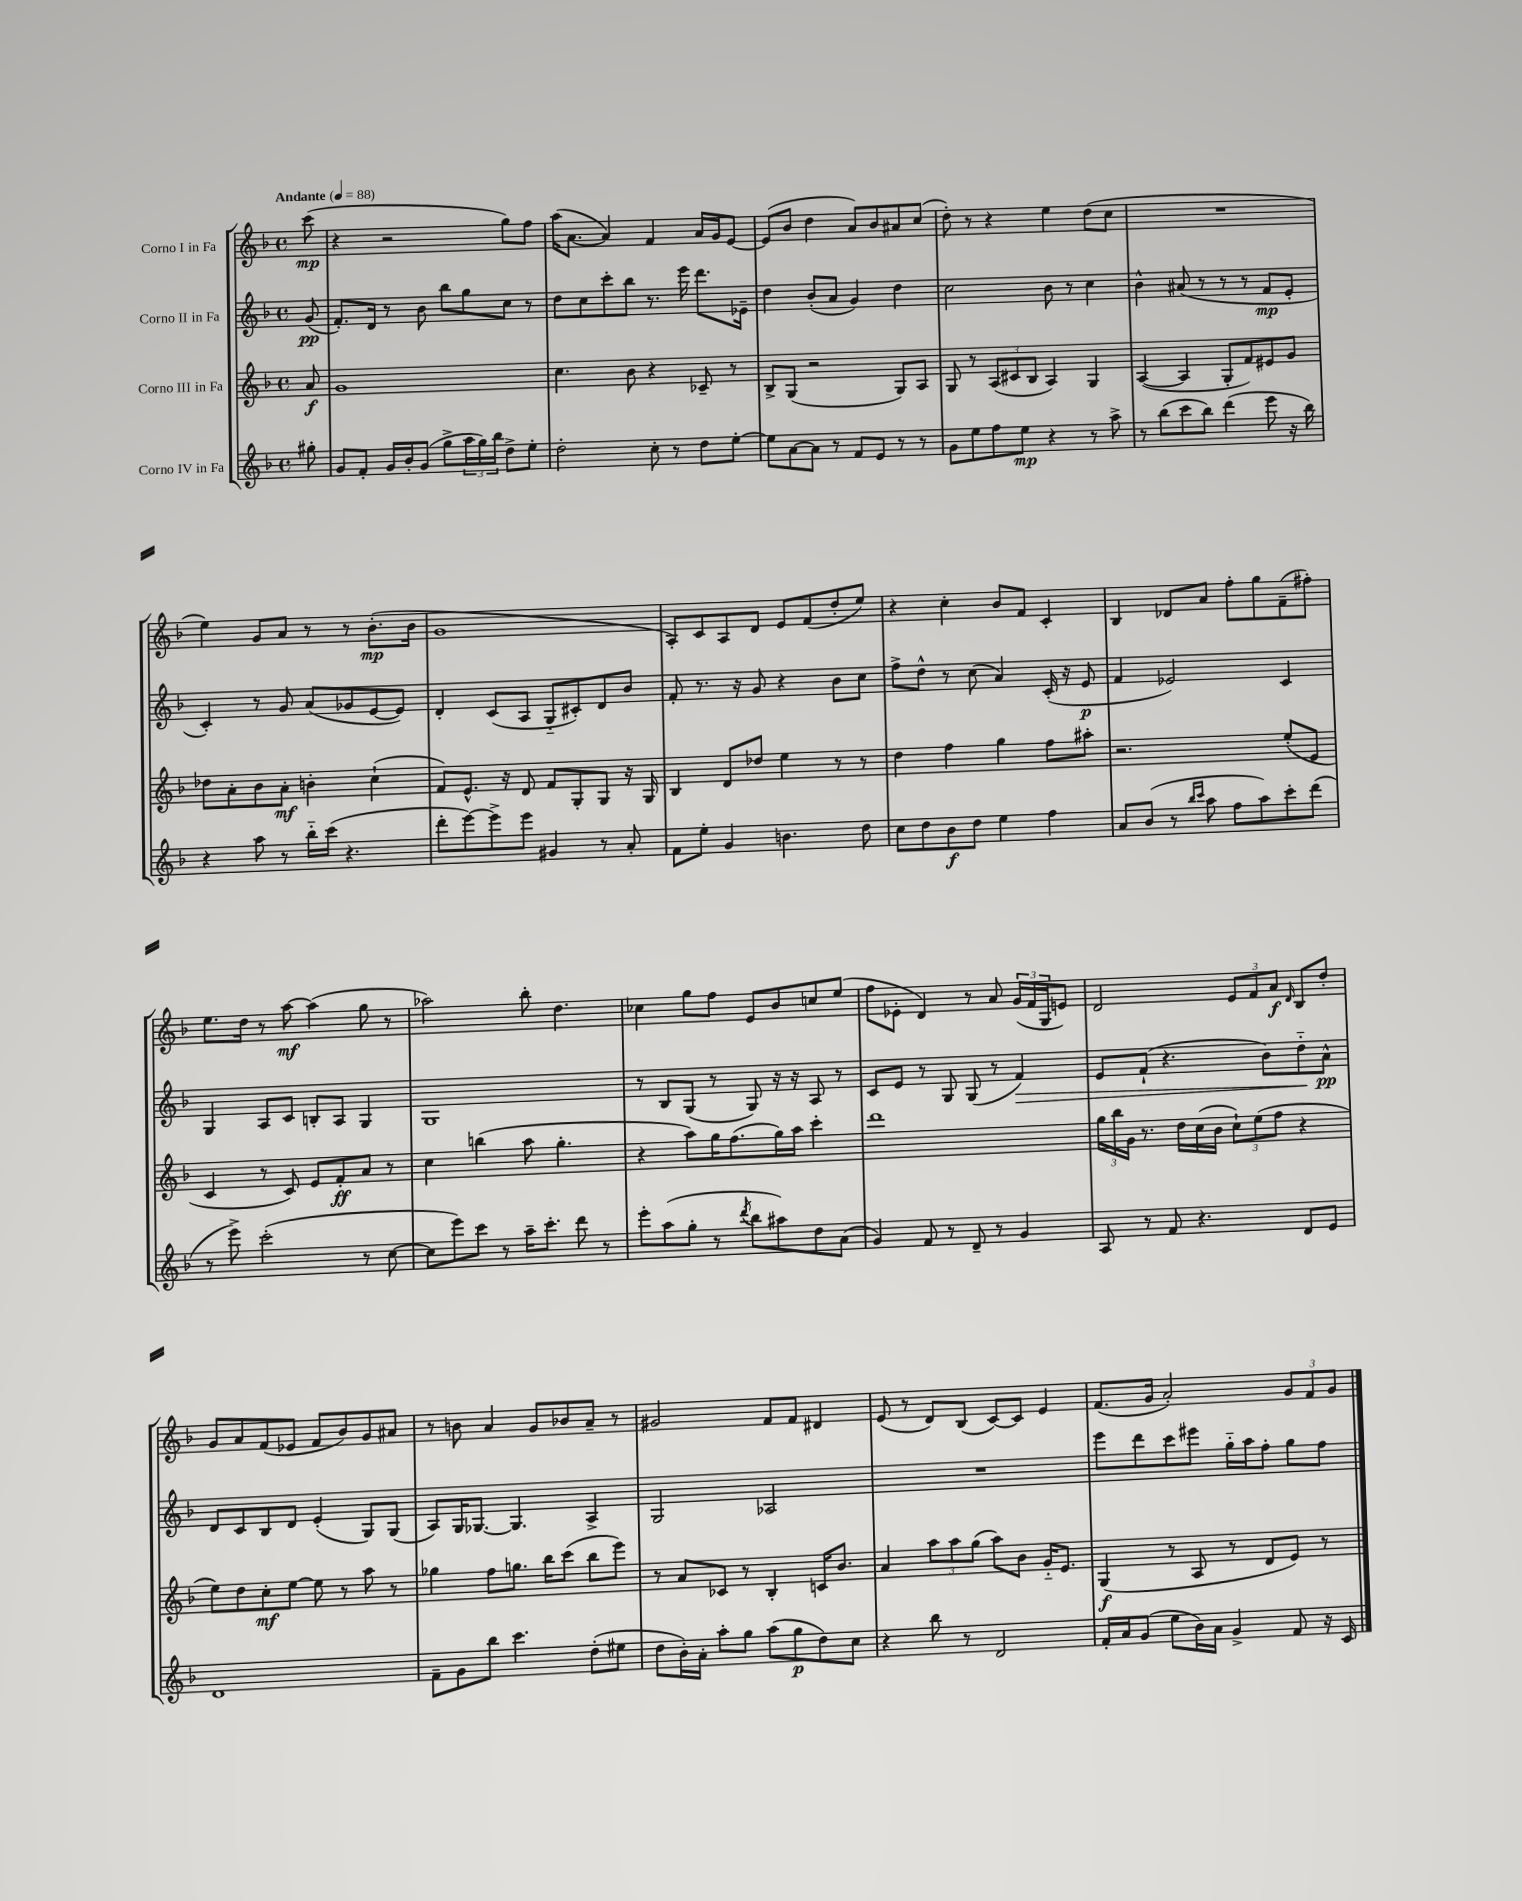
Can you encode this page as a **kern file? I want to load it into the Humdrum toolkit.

**kern	**kern	**kern	**kern
*staff4	*staff3	*staff2	*staff1
*clefG2	*clefG2	*clefG2	*clefG2
*k[b-]	*k[b-]	*k[b-]	*k[b-]
*M4/4	*M4/4	*M4/4	*M4/4
*met(c)	*met(c)	*met(c)	*met(c)
*MM88	*MM88	*MM88	*MM88
8gg#'\	8a/	(8g/	(8ccc\
=	=	=	=
8g/L	1g	8.f'/L)	4r
8f'/J	.	.	.
.	.	16d/Jk	.
16g/LL	.	8r	2r
16b-'/J	.	.	.
(8g/J	.	8b-\	.
8gg^\L	.	8bb-\L	.
24aa\L	.	8gg\	.
24gg\)	.	.	.
24bb-\JJ	.	.	.
8dd^\L	.	8cc\J	8gg\L)
8ee'\J	.	8r	8ff\J
=	=	=	=
2dd'\	4.cc\	8dd\L	(16aa\LK
.	.	.	[8.a\J
.	.	8cc\	.
.	.	8ccc'\	4a/])
.	8b-\	8bb-\J	.
8cc'\	4r	8.r	4f/
8r	.	.	.
.	.	16eee\	.
8dd\L	8c-~/	8.ddd\L	16a/LL
.	.	.	16g/J
[8ee'\J	8r	.	[8e/J
.	.	16e-~\Jk	.
=	=	=	=
8ee\]L	8B-^/L	4dd\	(8e/]L
[8a\	(8G/J	.	8b-/J
8a\]J	2r	(8b-'/L	4dd\
8r	.	8a/J	.
8f/L	.	4g/)	8a/L)
8e/J	.	.	8b-/
8r	8G/L)	4dd\	8a#/
8r	8A/J	.	(8cc/J
=	=	=	=
8g\L	8G/	2cc\	8dd'\)
8ee\	8r	.	8r
8ff\	(12A/L	.	4r
.	12c#/	.	.
8ee\J	.	.	.
.	12B-/J	.	.
4r	4A/)	8b-\	4ee\
.	.	8r	.
8r	4G/	4cc\	(8dd\L
8aa^\	.	.	8cc\J
=	=	=	=
8r	([4A/	4b-^^\	1r
(8bb-\L	.	.	.
8ccc\	4A/]	(8a#/	.
8bb-\J)	.	8r	.
(4ddd\	8G'/L	8r	.
.	8f/)	8r	.
8eee\	8e#/	8f/L	.
16r	8g/J	8e'/J	.
16bb-\)	.	.	.
=	=	=	=
4r	8dd-\L	4c'/)	4ee\)
.	8a'\	.	.
8aa\	8b-\	8r	8g/L
8r	8a'\J	8g/	8a/J
16bb-'~\LL	4b'\	(8a/L	8r
(16ccc\JJ	.	.	.
4.r	.	8g-/	8r
.	(4cc`\	[8e/	(8.b-'\L
.	.	8e/]J)	.
.	.	.	16b-\Jk
=	=	=	=
8ddd'\L	8f/L)	4d'/	1g
[8eee\)	8.e^^/J	.	.
8eee^\]	.	(8c/L	.
.	16r	.	.
8eee\J	8d/	8A/J	.
4g#/	8f/L	8G'~/L	.
.	8G'/	8c#'/)	.
8r	8G/J	8d/	.
8a'/	16r	8b-/J	.
.	16G/	.	.
=	=	=	=
8f\L	4B-/	8f'/	8A'/L)
8ee'\J	.	8.r	8c/
4g/	8d/L	.	8A/
.	.	16r	.
.	8dd-/J	8g/	8d/J
4.b\	4ee\	4r	8e/L
.	.	.	(8f/
.	8r	8b-\L	8dd'/
8dd\	8r	8cc\J	8ee/J)
=	=	=	=
8cc\L	4dd\	8ff^\L	4r
8dd\	.	8dd^^\J	.
8b-\	4ff\	8r	4cc'\
8dd\J	.	(8cc\	.
4ee\	4gg\	4a/)	8b-/L
.	.	.	8f/J
4ff\	8ff\L	(16c'/	4c'/
.	.	16r	.
.	8aa#'\J	8e/	.
=	=	=	=
8a/L	2.r	4f/	4B-/
(8b-/J	.	.	.
8r	.	2e-/)	8d-/L
16qqbb-/LL	.	.	.
16qqccc/JJ	.	.	.
8aa\	.	.	8a/J
8ff\L	.	.	8ff'\L
8aa\)	.	.	8gg\
8ccc'\	(8ee'/L	4c/	(8f~\
(8ddd\J	8e/J	.	8ff#'\J)
=	=	=	=
8r	4c/	4G/	8.ee\L
8eee^\)	.	.	.
.	.	.	16dd\Jk
(2ccc'\	8r	8A/L	8r
.	8c/)	8c/J	[8aa\
.	8e/L	8B'/L	(4aa\]
.	8f'/	8A/J	.
8r	8a/J	4G/	8gg\
[8cc\	8r	.	8r
=	=	=	=
8cc\]L	4cc\	1G	2aa-\)
8eee\)	.	.	.
8ccc\J	(4bb\	.	.
8r	.	.	.
16aa~\LK	8aa\	.	8bb-'\
8.ccc'\J	.	.	.
.	4.gg'\	.	4.dd\
8ddd\	.	.	.
8r	.	.	.
=	=	=	=
8eee'\L	4r	8r	4cc-\
(8aa\	.	8B-/L	.
8gg'\J	8aa\L)	(8G/J	8gg\L
8r	16gg\K	8r	8ff\J
.	(8.ff\	.	.
8qddd/	.	.	.
8bb-\L	.	8G/)	8e/L
8aa#\)	16gg\L)	16r	8b-/
.	16aa\JJ	16r	.
8dd\	4ccc'\	8A/	8cc/
(8a\J	.	8r	(8ee/J
=	=	=	=
4g/)	1ddd	8c/L	8ff\L
.	.	8e/J	8e-'\J
8f/	.	8r	4d/)
8r	.	8G/	.
8d~/	.	(8G/	8r
8r	.	8r	8a/
4g/	.	4f/)	(24g/LL
.	.	.	24f/
.	.	.	24G/J
.	.	.	8e/J)
=	=	=	=
8A/	24gg\LL	8e/L	2d/
.	24bb-\	.	.
.	24g\JJ	.	.
8r	8.r	(8f`/J	.
8f/	.	4.r	.
.	16dd\LL	.	.
4.r	(16cc\	.	.
.	16b-\JJ	.	.
.	12cc`\L)	.	12e/L
.	(12ee\	.	12f/
.	.	8b-\L)	.
.	12ff\J	.	12a/J
.	.	.	16qqd/
8d/L	4r	8dd'~\	8B-/L
8e/J	.	8a^^\J	8dd'/J
=	=	=	=
1d	8ee\L)	8d/L	8g/L
.	8dd\	8c/	8a/
.	8cc'\	8B-/	(8f/
.	[8ee\J	8d/J	8e-/J
.	8ee\]	(4e'/	8f/L
.	8r	.	8b-/)
.	8aa\	8G/L)	8g/
.	8r	(8G/J	8a#/J
=	=	=	=
8f~\L	4gg-\	8A/L)	8r
8g\	.	16G/K	8b\
.	.	[8.G-/J	.
8bb-\J	8ff\L	.	4a/
4.ccc\	8.gg\J	4.G-/]	.
.	.	.	8g/L
.	16bb-\LK	.	.
.	(8ccc\J	.	8b-/
(8dd'\L	8bb-\L	4A^/	8a~/J
8ee#\J	8eee\J)	.	8r
=	=	=	=
8dd\L	8r	2G/	2g#/
16b-'\L)	8a/L	.	.
16a'\JJ	.	.	.
8aa'\L	8c-/J	.	.
8gg\J	8r	.	.
(8aa\L	4B-'/	2A-/	8f/L
8gg\	.	.	8f/J
8dd\)	16c/LK	.	4d#/
.	8.b-/J	.	.
8cc\J	.	.	.
=	=	=	=
4r	4a/	1r	(8e/
.	.	.	8r
8bb-\	12aa\L	.	8d/L)
.	12aa\	.	.
8r	.	.	(8B-/J
.	(12gg\J	.	.
2d/	8aa\L)	.	[8c/L)
.	8b-\J	.	8c/]J
.	16g'~/LK	.	4e/
.	8.e/J	.	.
=	=	=	=
16f'/LL	(4G/	8eee\L	(8.f/L
16a/J	.	.	.
(8g/J	.	8ddd\	.
.	.	.	16g/Jk
8ee\L	8r	8ccc\	2a'/)
16b-\L)	8A/	8eee#\J	.
16a\JJ	.	.	.
4g^/	8r	16gg'~\LL	.
.	.	16aa\J	.
.	8d/L	8ff'\J	.
8f/	8e/J)	8gg\L	12g/L
.	.	.	12f/
16r	8r	8ff\J	.
.	.	.	12g/J
16c/	.	.	.
==	==	==	==
*-	*-	*-	*-
